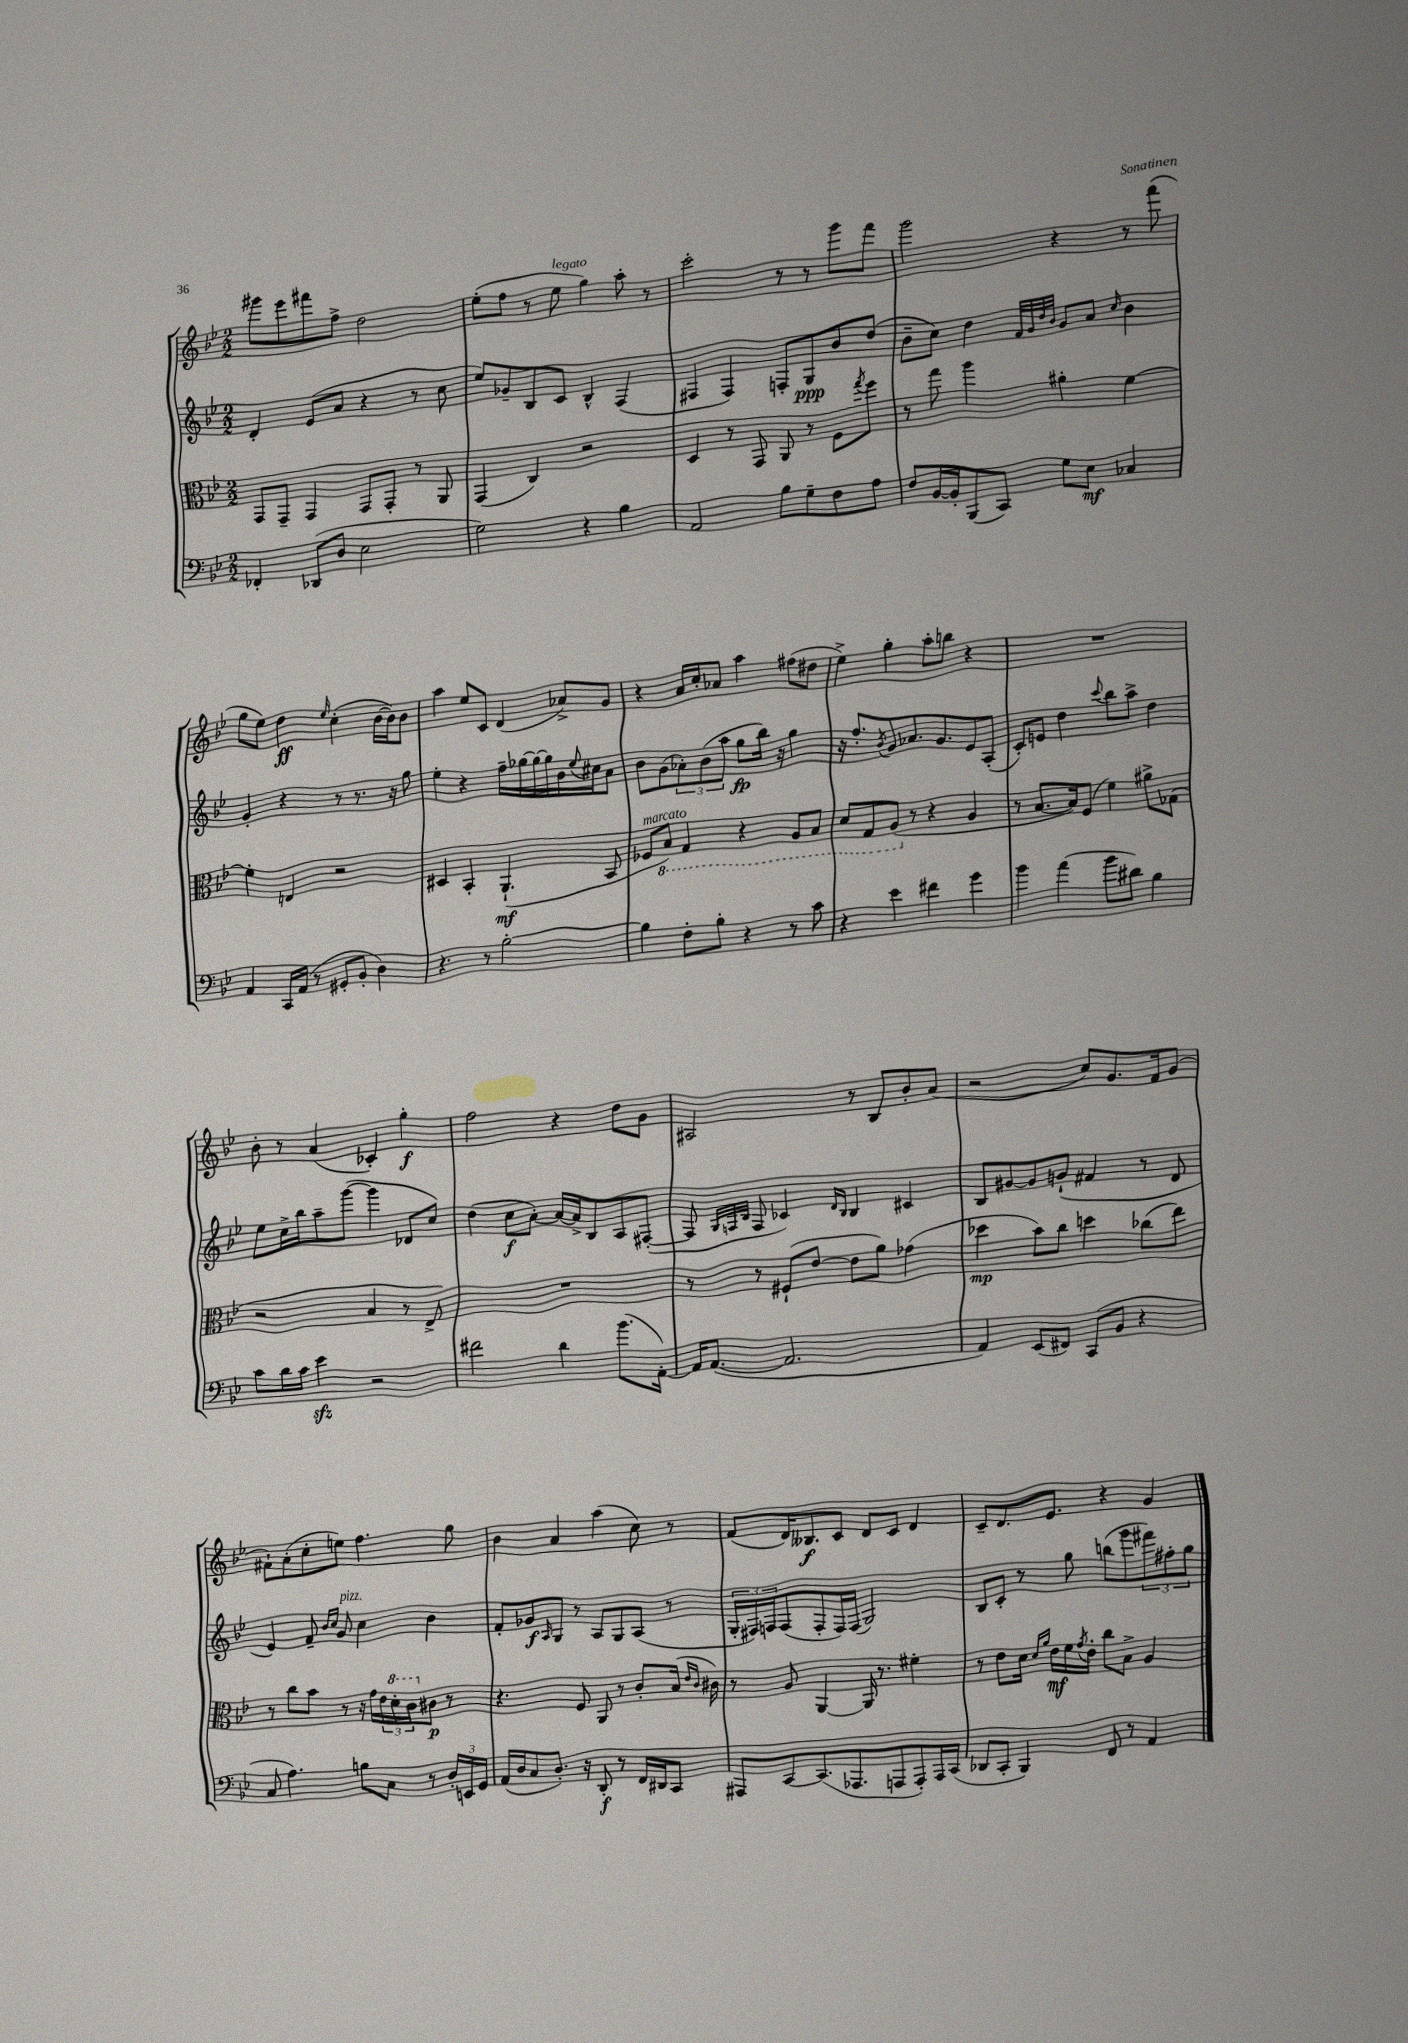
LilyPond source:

<<
\new StaffGroup <<
\new Staff = "s0" {
    \clef treble \key bes \major \numericTimeSignature \time 2/2
    gis'''8 ees'''8 fis'''8 f''8-> d''2 |
    ees''8-.( f''8 r8 ees''8^\markup { \italic "legato" } g''4) a''8-. r8 |
    c'''2-. r8 r8 g'''8 f'''8 |
    g'''2 r4 r8 f'''8( |
    g''8 ees''8) d''4\ff \grace { ees''16 } c''4-.( bes'16~ bes'16) bes'8 |
    a''4 ees''8 c'8 d'4( aes'8->) g'8 |
    r4 a'16 c''16-. aes'8 a''4 fis''8( dis''8 |
    ees''4->) g''4-. a''8-. b''8 r4 |
    R1 |
    bes'8-. r8 a'4( ces'4-.) g''4-.\f |
    f''2 r4 d''8 g'8 |
    ais2 r8 bes8 bes'8-. a'8( |
    r2 c''8) g'8. f'16 g'8( |
    fis'8-!) a'8-.( c''8-. e''8) f''4. g''8 |
    bes'4 a'4 a''4( c''8) r8 |
    f'8( d'16) beses8.\f c'8 d'8 c'8 d'4 |
    c'8-- d'8. ees'8. r4 g'4 \bar "|." |
}
\new Staff = "s1" {
    \clef treble \key bes \major \numericTimeSignature \time 2/2
    d'4-. ees'8( a'8 r4 r8 c''8 |
    ees''8) ges'8-- bes8 c'8 bes4-^ f4( |
    fis4 fis4) f8-. g8\ppp bes'8 d''8( |
    bes'8-- c''8) d''4 \grace { f'32 g'32 d''32 bes'32 } g'8 a'8 \grace { c''16 } bes'4 |
    g'4-. r4 r8 r8. r16 g''8 |
    ees''4-. r4 f''16-- ges''16~ ges''16~ ges''16 bes'16 \appoggiatura { ees''8 } cis''16 a'8 |
    bes'8 g'8( \tuplet 3/2 { aes'8-.) bes'8( a''8 } g''8\fp bes''16) r16 g''4 |
    r16 f''8.-. \acciaccatura { bes'8 } g'8 aes'8. g'8. ees'8 a8-.( |
    c'8-.) e'8 d''4 \appoggiatura { c'''8 } bes''8 a''8-> d''4 |
    ees''8 c''16-> bes''16 a''8-- g'''8~( g'''4 des'8 c''8) |
    d''4( c''8\f a'8~-.) a'16~ a'16-> bes8 a8 fis8~-.( |
    fis8 \grace { g32 f32 bes32 } f8 ces'4) \grace { d'16 bes16 } bes4 cis'4 |
    bes8 gis'8~ gis'8 g'8-!( fis'4 r8 d'8 |
    ees'4) f'8-- \grace { bes'16 c''16 } g'8^\markup { \italic "pizz." } c''4 bes'4 |
    f'8-. ges'8\f \grace { a16 } g8 r8 a8 g8 a8( r8 |
    \tuplet 3/2 { g16-. fis16) f16 } f8( f8-. f16) f16( g2) |
    bes8 c'8-. r8 g''8 b''8( g'''8 \tuplet 3/2 { fis'''8) fis''8-. g''8 } \bar "|." |
}
\new Staff = "s2" {
    \clef alto \key bes \major \numericTimeSignature \time 2/2
    g,8 g,8-- g,4 g,8 g,8-. r8 a,8 |
    g,4( c4) r2 |
    d4 r8 g,8 a,8 r8 f8 \acciaccatura { g''8 } f''8 |
    r8 g''8 a''4 ais'4-. f'4~ |
    f'4-. e4 r2 |
    dis4 bes,4-. a,4.-!\mf( bes,8 |
    fes8^\markup { \italic "marcato" } \ottava #-1 bes,8) g,4 r4 a,8 bes,8 |
    d8 g,8 a,8( \ottava #0 r8 r4 a4 |
    r8 bes8.~ bes16) f8( f'4) ais'8-> ges8( |
    r2 bes4 r8 ees8->) |
    R1 |
    r8 r8 fis8-!( ees'8~ ees'8 a'8) ges'4( |
    des''4\mp bes'8) c''8 d''4 ces''8( ees''8) |
    r8 c''8 bes'8 r8 r16 g'16 \tuplet 3/2 { ees'16 \ottava #1 d''16-. c''16 \ottava #0 } cis'8\p r8 |
    r4. f8 a,8 r8 c'8-. bes16( \grace { ees'16 c'16 } cis'16) |
    r8 a8 a,4~ a,16 r8. fis'4-. |
    r8 ees'8 d'16 \grace { d'16 a'16 } ees'16\mf f'16 \acciaccatura { g'8 } ees'16-. c''8 bes8-> a4 \bar "|." |
}
\new Staff = "s3" {
    \clef bass \key bes \major \numericTimeSignature \time 2/2
    fes,4-. des,8( d8 ees2 |
    g2) r4 bes4 |
    a,2 bes8 g8-- f8 a8 |
    f8 bes,16~ bes,16-. bes,,8( c,8) g8 ees8\mf ces4 |
    a,4 c,16 a,16( r8 gis,8-. bes,8-. d4) |
    r4. r8 bes2~-. |
    bes4 f8-. bes8-. r4 r8 c'8 |
    r4 ees'4 fis'4 g'4 |
    bes'4 a'4( bes'8 dis'8) bes4 |
    c'8 d'16 c'16 ees'4\sfz r2 |
    fis'2 d'4 bes'8.( a,16~-.) |
    a,16 a,8.~( a,2. |
    a,4) ees,8( fis,8) c,8( bes,8 r4 |
    c8 a4.) b8 c8 r8 \tuplet 3/2 { d16-. e,16 g,16 } |
    a,16( d16 c8 d8.-.) r16 d,8-.\f r8 f,16 dis,16 c,8 |
    ais,,8 c,8~ c,8.( aes,,8. a,,8 a,,8-.) a,,16 c,16( |
    des,8 c,8-. bes,,4) f,8 r8 a,4 \bar "|." |
}
>>
>>
\layout { \context { \Score \remove "Bar_number_engraver" } }
